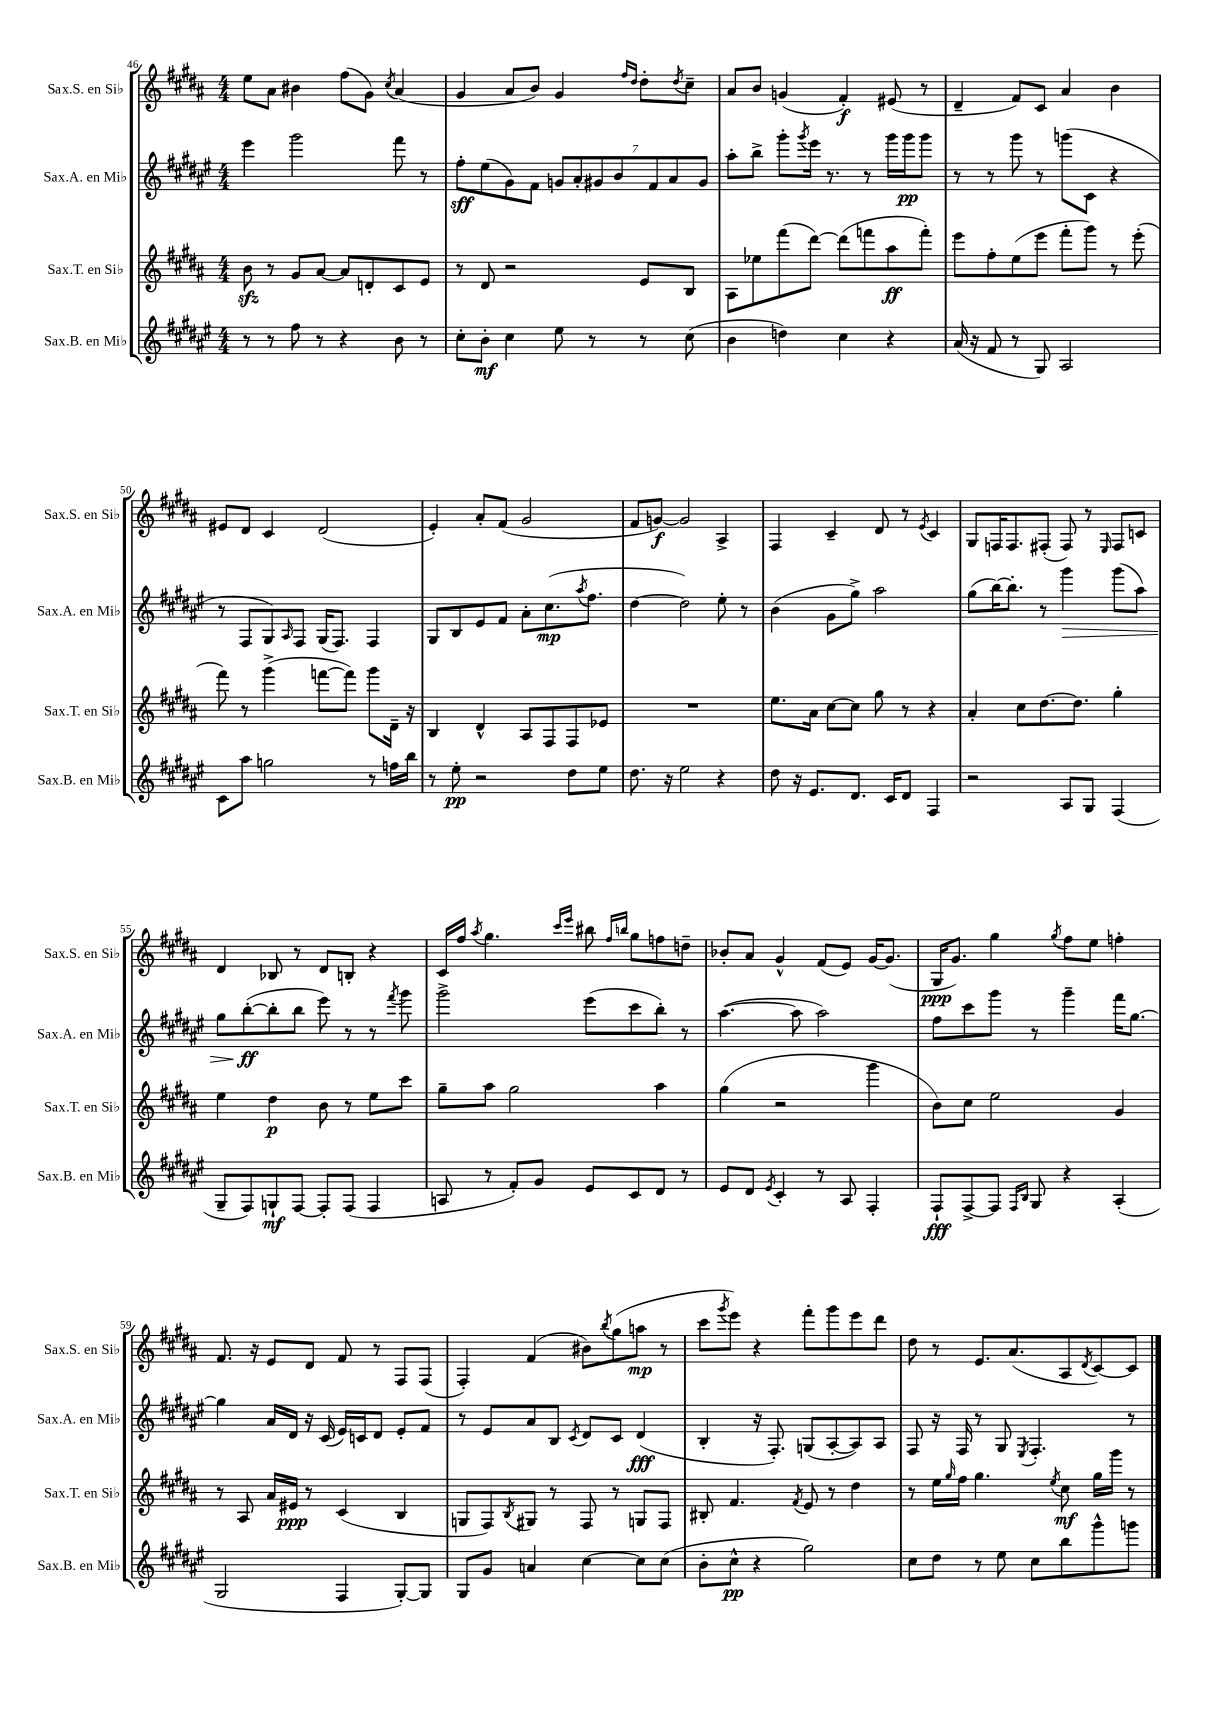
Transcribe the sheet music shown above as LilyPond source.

<<
\new StaffGroup <<
\new Staff = "s0" \with { instrumentName = "Sax.S. en Sib" shortInstrumentName = "Sax.S. en Sib" } {
    \clef treble \key b \major \numericTimeSignature \time 4/4
    e''8 ais'8 bis'4 fis''8( gis'8) \acciaccatura { cis''8 } ais'4( |
    gis'4 ais'8 b'8) gis'4 \grace { fis''16 dis''16 } dis''8-. \acciaccatura { dis''8 } cis''8-- |
    ais'8 b'8 g'4( fis'4-.\f) eis'8( r8 |
    dis'4-- fis'8) cis'8 ais'4 b'4 |
    eis'8 dis'8 cis'4 dis'2( |
    e'4-.) ais'8-. fis'8( gis'2 |
    fis'8 g'8~\f) g'2 ais4-> |
    fis4 cis'4-- dis'8 r8 \acciaccatura { e'8 } cis'4 |
    gis8 f16 f8. fis8-.( fis8) r8 \grace { e16 } fis8 c'8 |
    dis'4 bes8 r8 dis'8 b8-. r4 |
    cis'16 fis''16 \acciaccatura { ais''8 } gis''4. \grace { cis'''16 e'''16 } bis''8 \grace { fis''16 b''16 } gis''8 f''8 d''8-- |
    bes'8-. ais'8 gis'4-^ fis'8( e'8) gis'16~ gis'8.( |
    gis16\ppp gis'8.) gis''4 \acciaccatura { gis''8 } fis''8 e''8 f''4-. |
    fis'8. r16 e'8 dis'8 fis'8 r8 fis8 fis8( |
    fis4-.) fis'4( bis'8) \acciaccatura { b''8 } gis''8( a''8\mp r8 |
    cis'''8 \acciaccatura { gis'''8 } e'''8) r4 fis'''8-. gis'''8 e'''8 dis'''8 |
    dis''8 r8 e'8. ais'8.( ais8 \acciaccatura { dis'8 } cis'8~) cis'8 \bar "|." |
}
\new Staff = "s1" \with { instrumentName = "Sax.A. en Mib" shortInstrumentName = "Sax.A. en Mib" } {
    \clef treble \key fis \major \numericTimeSignature \time 4/4
    eis'''4 gis'''2 fis'''8 r8 |
    fis''8-.\sff eis''8( gis'8) fis'8 \tuplet 7/4 { g'8 ais'8-. gis'8 b'8 fis'8 ais'8 gis'8 } |
    ais''8-. b''8-> gis'''8-. \acciaccatura { gis'''8 } eis'''16 r8. r8 gis'''16 gis'''16\pp gis'''8 |
    r8 r8 gis'''8 r8 g'''8( cis'8 r4 |
    r8 fis8 gis8) \grace { ais16 } fis8 gis16( fis8.) fis4 |
    gis8 b8 eis'8 fis'8 ais'8-. cis''8.\mp( \acciaccatura { ais''8 } fis''8. |
    dis''4~ dis''2) eis''8-. r8 |
    b'4( gis'8 gis''8->) ais''2 |
    gis''8( b''16~) b''8.-. r8 gis'''4\> gis'''8( ais''8) |
    gis''8 b''8~-.\ff\!( b''8-. b''8 eis'''8) r8 r8 \acciaccatura { fis'''8 } gis'''8 |
    gis'''2-> eis'''8( cis'''8 b''8-.) r8 |
    ais''4.~( ais''8 ais''2) |
    fis''8 cis'''8 gis'''8 r8 gis'''4-- fis'''16 gis''8.~ |
    gis''4 ais'16 dis'16 r16 cis'16( eis'16) c'16 dis'8 eis'8-. fis'8 |
    r8 eis'8 ais'8 b8 \acciaccatura { cis'8 } dis'8 cis'8 dis'4\fff( |
    b4-. r16 fis8.-.) g8( ais8~-. ais8) ais8 |
    fis8 r16 fis16 r8 gis8 \acciaccatura { eis8 } fis4.-. r8 \bar "|." |
}
\new Staff = "s2" \with { instrumentName = "Sax.T. en Sib" shortInstrumentName = "Sax.T. en Sib" } {
    \clef treble \key b \major \numericTimeSignature \time 4/4
    b'8\sfz r8 gis'8 ais'8~ ais'8 d'8-. cis'8 e'8 |
    r8 dis'8 r2 e'8 b8 |
    ais8 ees''8 fis'''8( dis'''8~) dis'''8( f'''8 ais''8\ff f'''8-.) |
    e'''8 fis''8-. e''8( e'''8 fis'''8-. gis'''8) r8 e'''8-.( |
    fis'''8) r8 gis'''4->( f'''8~ f'''8) gis'''8 dis'16-- r16 |
    b4 dis'4-^ ais8 fis8 fis8 ees'8 |
    R1 |
    e''8. ais'16 cis''8~ cis''8 gis''8 r8 r4 |
    ais'4-. cis''8 dis''8.~ dis''8. gis''4-. |
    e''4 dis''4\p b'8 r8 e''8 cis'''8 |
    gis''8-- ais''8 gis''2 ais''4 |
    gis''4( r2 gis'''4 |
    b'8) cis''8 e''2 gis'4 |
    r8 ais8 ais'16 eis'16\ppp r8 cis'4( b4 |
    g8 fis8) \acciaccatura { b8 } gis8 r8 fis8 r8 g8 fis8 |
    bis8-. fis'4. \acciaccatura { fis'8 } e'8 r8 dis''4 |
    r8 e''16 \grace { gis''16 } fis''16 gis''4. \acciaccatura { e''8 } cis''8\mf gis''16 gis'''16 r8 \bar "|." |
}
\new Staff = "s3" \with { instrumentName = "Sax.B. en Mib" shortInstrumentName = "Sax.B. en Mib" } {
    \clef treble \key fis \major \numericTimeSignature \time 4/4
    r8 r8 fis''8 r8 r4 b'8 r8 |
    cis''8-. b'8-.\mf cis''4 eis''8 r8 r8 cis''8( |
    b'4 d''4) cis''4 r4 |
    ais'16( r16 fis'8 r8 gis8) ais2 |
    cis'8 ais''8 g''2 r8 f''16 b''16 |
    r8 eis''8-.\pp r2 dis''8 eis''8 |
    dis''8. r16 eis''2 r4 |
    dis''8 r16 eis'8. dis'8. cis'16 dis'8 fis4 |
    r2 ais8 gis8 fis4( |
    gis8-- fis8) g8-!\mf fis8~ fis8-. fis8( fis4 |
    a8 r8 fis'8-.) gis'8 eis'8 cis'8 dis'8 r8 |
    eis'8 dis'8 \acciaccatura { eis'8 } cis'4-. r8 ais8 fis4-. |
    fis8-!\fff fis8~-> fis8 \grace { fis16 b16 } gis8 r4 ais4-.( |
    gis2 fis4 gis8~-.) gis8 |
    gis8 gis'8 a'4 cis''4~ cis''8 cis''8( |
    b'8-. cis''8-^\pp r4 gis''2) |
    cis''8 dis''8 r8 eis''8 cis''8 b''8 gis'''8-^ g'''8 \bar "|." |
}
>>
>>
\layout { \context { \Score currentBarNumber = #46 } }
